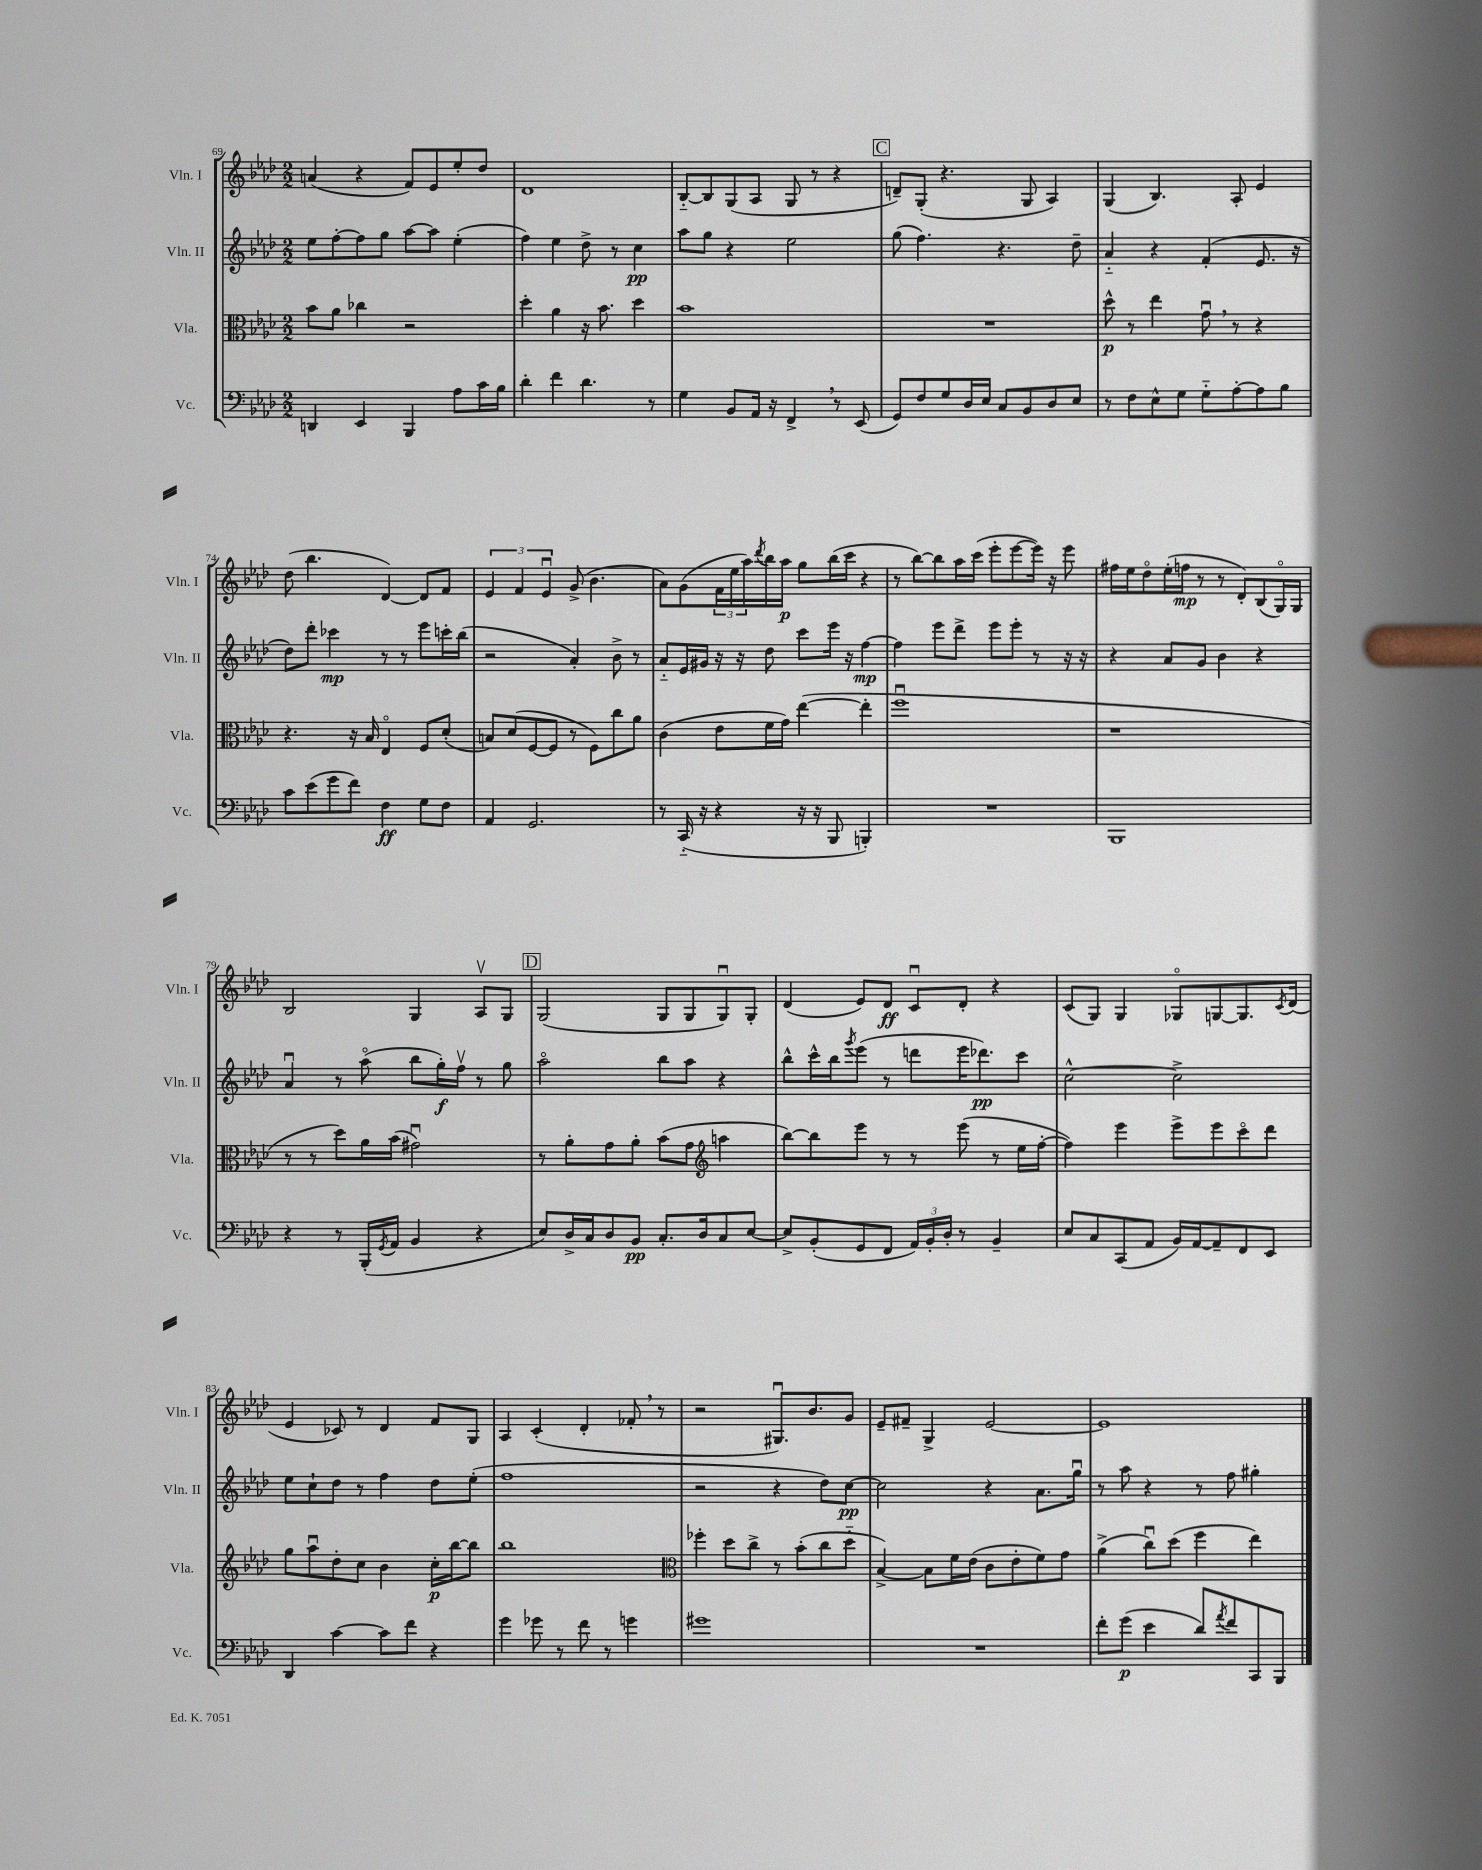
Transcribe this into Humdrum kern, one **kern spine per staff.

**kern	**dynam	**kern	**dynam	**kern	**dynam	**kern	**dynam
*part4	*part4	*part3	*part3	*part2	*part2	*part1	*part1
*staff4	*staff4	*staff3	*staff3	*staff2	*staff2	*staff1	*staff1
*I"Vc.	*	*I"Vla.	*	*I"Vln. II	*	*I"Vln. I	*
*I'Vc.	*	*I'Vla.	*	*I'Vln. II	*	*I'Vln. I	*
*clefF4	*	*clefC3	*	*clefG2	*	*clefG2	*
*k[b-e-a-d-]	*	*k[b-e-a-d-]	*	*k[b-e-a-d-]	*	*k[b-e-a-d-]	*
*M2/2	*	*M2/2	*	*M2/2	*	*M2/2	*
=69	=69	=69	=69	=69	=69	=69	=69
4DDn/	.	8b-\L	.	8ee-\L	.	(4an/	.
.	.	8a-\J	.	[8ff'\	.	.	.
4EE-/	.	4cc-X\	.	8ff\]	.	4r	.
.	.	.	.	8gg\J	.	.	.
4BBB-/	.	2r	.	[8aa-\L	.	8f/L)	.
.	.	.	.	8aa-\J]	.	8e-/	.
8A-\L	.	.	.	(4ee-'\	.	8ee-'/	.
16c\L	.	.	.	.	.	8dd-/J	.
16B-\JJ	.	.	.	.	.	.	.
=70	=70	=70	=70	=70	=70	=70	=70
4d-'\	.	4dd-'\	.	4ff\)	.	1d-	.
4f\	.	4a-\	.	4ee-\	.	.	.
4.d-\	.	16r	.	8dd-^\	.	.	.
.	.	8.b-\	.	.	.	.	.
.	.	.	.	8r	.	.	.
.	.	4dd-\	.	4cc\	pp	.	.
8r	.	.	.	.	.	.	.
=71	=71	=71	=71	=71	=71	=71	=71
4G\	.	1b-	.	8aa-\L	.	[8B-/L	.
.	.	.	.	8gg\J	.	8B-/]	.
8BB-/L	.	.	.	4r	.	(8G/	.
16AA-/Jk	.	.	.	.	.	8A-/J	.
16r	.	.	.	.	.	.	.
4FF^,/	.	.	.	2ee-\	.	8G/	.
.	.	.	.	.	.	8r	.
8r	.	.	.	.	.	4r	.
(8EE-/	.	.	.	.	.	.	.
!!LO:REH:place=s1:t=C
=72	=72	=72	=72	=72	=72	=72	=72
8GG/L)	.	1r	.	(8gg\	.	8dn~/L)	.
8F/	.	.	.	4.ff\)	.	(8G'/J	.
8G/	.	.	.	.	.	4.r	.
16D-/L	.	.	.	.	.	.	.
16E-/JJ	.	.	.	.	.	.	.
8C/L	.	.	.	4.r	.	.	.
8BB-/	.	.	.	.	.	8G/	.
8D-/	.	.	.	.	.	4A-/)	.
8E-/J	.	.	.	8dd-~\	.	.	.
=73	=73	=73	=73	=73	=73	=73	=73
8r	.	8dd-^^\	p	4a-/	.	(4G/	.
8F\L	.	8r	.	.	.	.	.
8E-^^\	.	4ee-\	.	4r	.	4.B-/)	.
8G\J	.	.	.	.	.	.	.
8G\L	.	8gu,\	.	(4f'/	.	.	.
[8A-'\	.	8r	.	.	.	8A-'/	.
8A-\]	.	4r	.	8.e-/	.	4e-/	.
8B-\J	.	.	.	.	.	.	.
.	.	.	.	16r	.	.	.
!!LO:LB:g=z
=74	=74	=74	=74	=74	=74	=74	=74
8c\L	.	4.r	.	8dd-\L)	.	(8dd-\	.
(8e-\	.	.	.	8ddd-'\J	.	4.bb-\	.
8g\	.	.	.	4ccc-X\	mp	.	.
8f\J)	.	16r	.	.	.	.	.
.	.	16B-/	.	.	.	.	.
4F\	ff	4E-/	.	8r	.	[4d-/)	.
.	.	.	.	8r	.	.	.
8G\L	.	8F/L	.	8eee-\L	.	8d-/L]	.
8F\J	.	(8d-'/J	.	16cccn'\L	.	8f/J	.
.	.	.	.	(16bb-\JJ	.	.	.
=75	=75	=75	=75	=75	=75	=75	=75
4AA-/	.	8Bn/L)	.	2r	.	6e-/	.
.	.	(8d-/	.	.	.	.	.
.	.	.	.	.	.	6f/	.
2.GG/	.	[8F/	.	.	.	.	.
.	.	.	.	.	.	6e-u/	.
.	.	8F/J]	.	.	.	.	.
.	.	8r	.	4a-'/)	.	(8g^/	.
.	.	8F\L)	.	.	.	4.b-\	.
.	.	8cc\	.	8b-^\	.	.	.
.	.	8a-\J	.	8r	.	.	.
=76	=76	=76	=76	=76	=76	=76	=76
8r	.	(4c\	.	8a-/L	.	8a-\L)	.
(16CC/	.	.	.	16e-/L	.	(8g\	.
16r	.	.	.	16g#X/JJ	.	.	.
4r	.	8e-\L	.	16r	.	24f\L	.
.	.	.	.	.	.	24ee-\	.
.	.	.	.	16r	.	.	.
.	.	.	.	.	.	24aa-\)	.
.	.	.	.	.	.	8qddd-/	.
.	.	16f\L	.	8dd-\	.	16bb-\	.
.	.	16g\JJ)	.	.	.	16aa-\JJ	p
16r	.	([4ee-\	.	8ccc\L	.	8gg\L	.
16r	.	.	.	.	.	.	.
8BBB-/	.	.	.	16eee-\Jk	.	(16bb-\L	.
.	.	.	.	16r	.	16ccc\JJ	.
4BBBn'/)	.	4ee-'\]	.	[4ff\	mp	4r	.
=77	=77	=77	=77	=77	=77	=77	=77
1r	.	1ffu	.	4ff\]	.	8r	.
.	.	.	.	.	.	[8bb-\L)	.
.	.	.	.	8eee-\L	.	8bb-\]	.
.	.	.	.	8ddd-^\J	.	16aa-\L	.
.	.	.	.	.	.	(16ccc\JJ	.
.	.	.	.	8eee-\L	.	8eee-'\L	.
.	.	.	.	8eee-'\J	.	[8eee-\	.
.	.	.	.	8r	.	16eee-\Jk])	.
.	.	.	.	.	.	16r	.
.	.	.	.	16r	.	8eee-\	.
.	.	.	.	16r	.	.	.
=78	=78	=78	=78	=78	=78	=78	=78
1BBB-	.	1r	.	4r	.	16ff#X\LL	.
.	.	.	.	.	.	16ee-\J	.
.	.	.	.	.	.	8dd-\	.
.	.	.	.	8a-/L	.	(16ee-'\L	.
.	.	.	.	.	.	16ffn\JJ	mp
.	.	.	.	8g/J	.	8r	.
.	.	.	.	4b-\	.	8r	.
.	.	.	.	.	.	8d-'/L)	.
.	.	.	.	4r	.	(8B-/	.
.	.	.	.	.	.	16G/L)	.
.	.	.	.	.	.	16G/JJ	.
!!LO:LB:g=z
=79	=79	=79	=79	=79	=79	=79	=79
4r	.	8r	.	4a-u/	.	2B-/	.
.	.	8r	.	.	.	.	.
8r	.	8dd-\L)	.	8r	.	.	.
(16BBB-'/LL	.	16a-\L	.	(8aa-\	.	.	.
8qGG/	.	.	.	.	.	.	.
16AA-/JJ	.	(16b-\JJ	.	.	.	.	.
4BB-/	.	2g#Xu\)	.	8bb-\L	.	4G/	.
.	.	.	.	16gg'\L)	f	.	.
.	.	.	.	16ffv\JJ	.	.	.
4r	.	.	.	8r	.	8A-v/L	.
.	.	.	.	8gg\	.	8G/J	.
!!LO:REH:place=s1:t=D
=80	=80	=80	=80	=80	=80	=80	=80
8E-/L)	.	8r	.	2aa-\	.	(2G/	.
16D-^/L	.	8a-'\L	.	.	.	.	.
16C/J	.	.	.	.	.	.	.
8D-/	.	8g\	.	.	.	.	.
8BB-/J	pp	8a-'\J	.	.	.	.	.
8.C'/L	.	(8b-\L	.	8bb-\L	.	8G/L	.
.	.	8g\J	.	8aa-\J	.	8G/	.
16D-/k	.	.	.	.	.	.	.
*	*	*clefG2	*	*	*	*	*
8C/	.	4aan\	.	4r	.	8Gu/)	.
[8E-/J	.	.	.	.	.	8G'/J	.
=81	=81	=81	=81	=81	=81	=81	=81
8E-^/L]	.	[8bb-\L)	.	8bb-^^\L	.	(4d-/	.
(8BB-'/	.	8bb-\]	.	16ccc^^\L	.	.	.
.	.	.	.	16bb-\J	.	.	.
.	.	.	.	8qggg/	.	.	.
8GG/	.	8eee-\J	.	(8eee-\J	.	8e-/L)	.
8FF/J	.	8r	.	8r	.	8d-/J	ff
24AA-/LL)	.	8r	.	8dddn\L	.	8cu/L	.
24BB-'/	.	.	.	.	.	.	.
24D-'/JJ	.	.	.	.	.	.	.
8r	.	(8eee-\	.	16eee-\K	.	8d-'/J	.
.	.	.	.	8.ddd-X\)	pp	.	.
4BB-~/	.	8r	.	.	.	4r	.
.	.	16ee-\LL	.	8ccc\J	.	.	.
.	.	[16ff'\JJ	.	.	.	.	.
=82	=82	=82	=82	=82	=82	=82	=82
8E-/L	.	4ff\])	.	[2cc^^\	.	(8c/L	.
8C/	.	.	.	.	.	8G/J)	.
(8CC/	.	4eee-\	.	.	.	4G/	.
8AA-/J	.	.	.	.	.	.	.
16BB-/LL)	.	8eee-^\L	.	2cc^\]	.	8G-X/L	.
[16AA-/J	.	.	.	.	.	.	.
8AA-~/]	.	8eee-\	.	.	.	[8Gn/	.
8FF/	.	8ccc\	.	.	.	8.G/]	.
8EE-/J	.	8ddd-\J	.	.	.	.	.
.	.	.	.	.	.	8qc/	.
.	.	.	.	.	.	(16d-/Jk	.
!!LO:LB:g=z
=83	=83	=83	=83	=83	=83	=83	=83
4DD-/	.	8gg\L	.	8ee-\L	.	4e-/	.
.	.	8aa-u\	.	8cc`\	.	.	.
[4c\	.	8dd-'\	.	8dd-\J	.	8c-X/)	.
.	.	8cc\J	.	8r	.	8r	.
8c\L]	.	4b-\	.	4ff\	.	4d-/	.
8f\J	.	.	.	.	.	.	.
4r	.	16cc'\LL	p	8dd-\L	.	8f/L	.
.	.	[16bb-\J	.	.	.	.	.
.	.	8bb-\J]	.	(8ee-'\J	.	8G/J	.
=84	=84	=84	=84	=84	=84	=84	=84
4g\	.	1bb-	.	1ff	.	4A-/	.
8g-X\	.	.	.	.	.	(4c'/	.
8r	.	.	.	.	.	.	.
8f\	.	.	.	.	.	4d-'/	.
8r	.	.	.	.	.	.	.
4gn\	.	.	.	.	.	8f-X',/	.
.	.	.	.	.	.	8r	.
=85	=85	=85	=85	=85	=85	=85	=85
*	*	*clefC3	*	*	*	*	*
1g#X	.	4ff-X'\	.	2r	.	2r	.
.	.	8dd-\L	.	.	.	.	.
.	.	8cc^\J	.	.	.	.	.
.	.	8r	.	4r	.	8.G#Xu/L)	.
.	.	(8b-'\L	.	.	.	.	.
.	.	.	.	.	.	8.b-/	.
.	.	8cc\	.	8dd-\L)	.	.	.
.	.	8dd-\J	.	[8cc\J	pp	8g/J	.
=86	=86	=86	=86	=86	=86	=86	=86
1r	.	[4B-^/)	.	2cc\]	.	8e-~/L	.
.	.	.	.	.	.	8f#X~/J	.
.	.	8B-\L]	.	.	.	4G^/	.
.	.	16f\L	.	.	.	.	.
.	.	(16e-\JJ	.	.	.	.	.
.	.	8c\L	.	4r	.	[2e-/	.
.	.	8e-'\	.	.	.	.	.
.	.	8f\)	.	8.a-\L	.	.	.
.	.	8g\J	.	.	.	.	.
.	.	.	.	16ggu\Jk	.	.	.
=87	=87	=87	=87	=87	=87	=87	=87
8f'\L	.	(4a-^\	.	8r	.	1e-]	.
(8g\J	p	.	.	8aa-\	.	.	.
4e-\	.	8ccu\L)	.	4r	.	.	.
.	.	(8dd-\J	.	.	.	.	.
8d-/L)	.	4ff\	.	8r	.	.	.
8qa-/	.	.	.	.	.	.	.
8f/	.	.	.	8ff\	.	.	.
8CC/	.	4ee-\)	.	4gg#X'\	.	.	.
8BBB-/J	.	.	.	.	.	.	.
==	==	==	==	==	==	==	==
*-	*-	*-	*-	*-	*-	*-	*-
